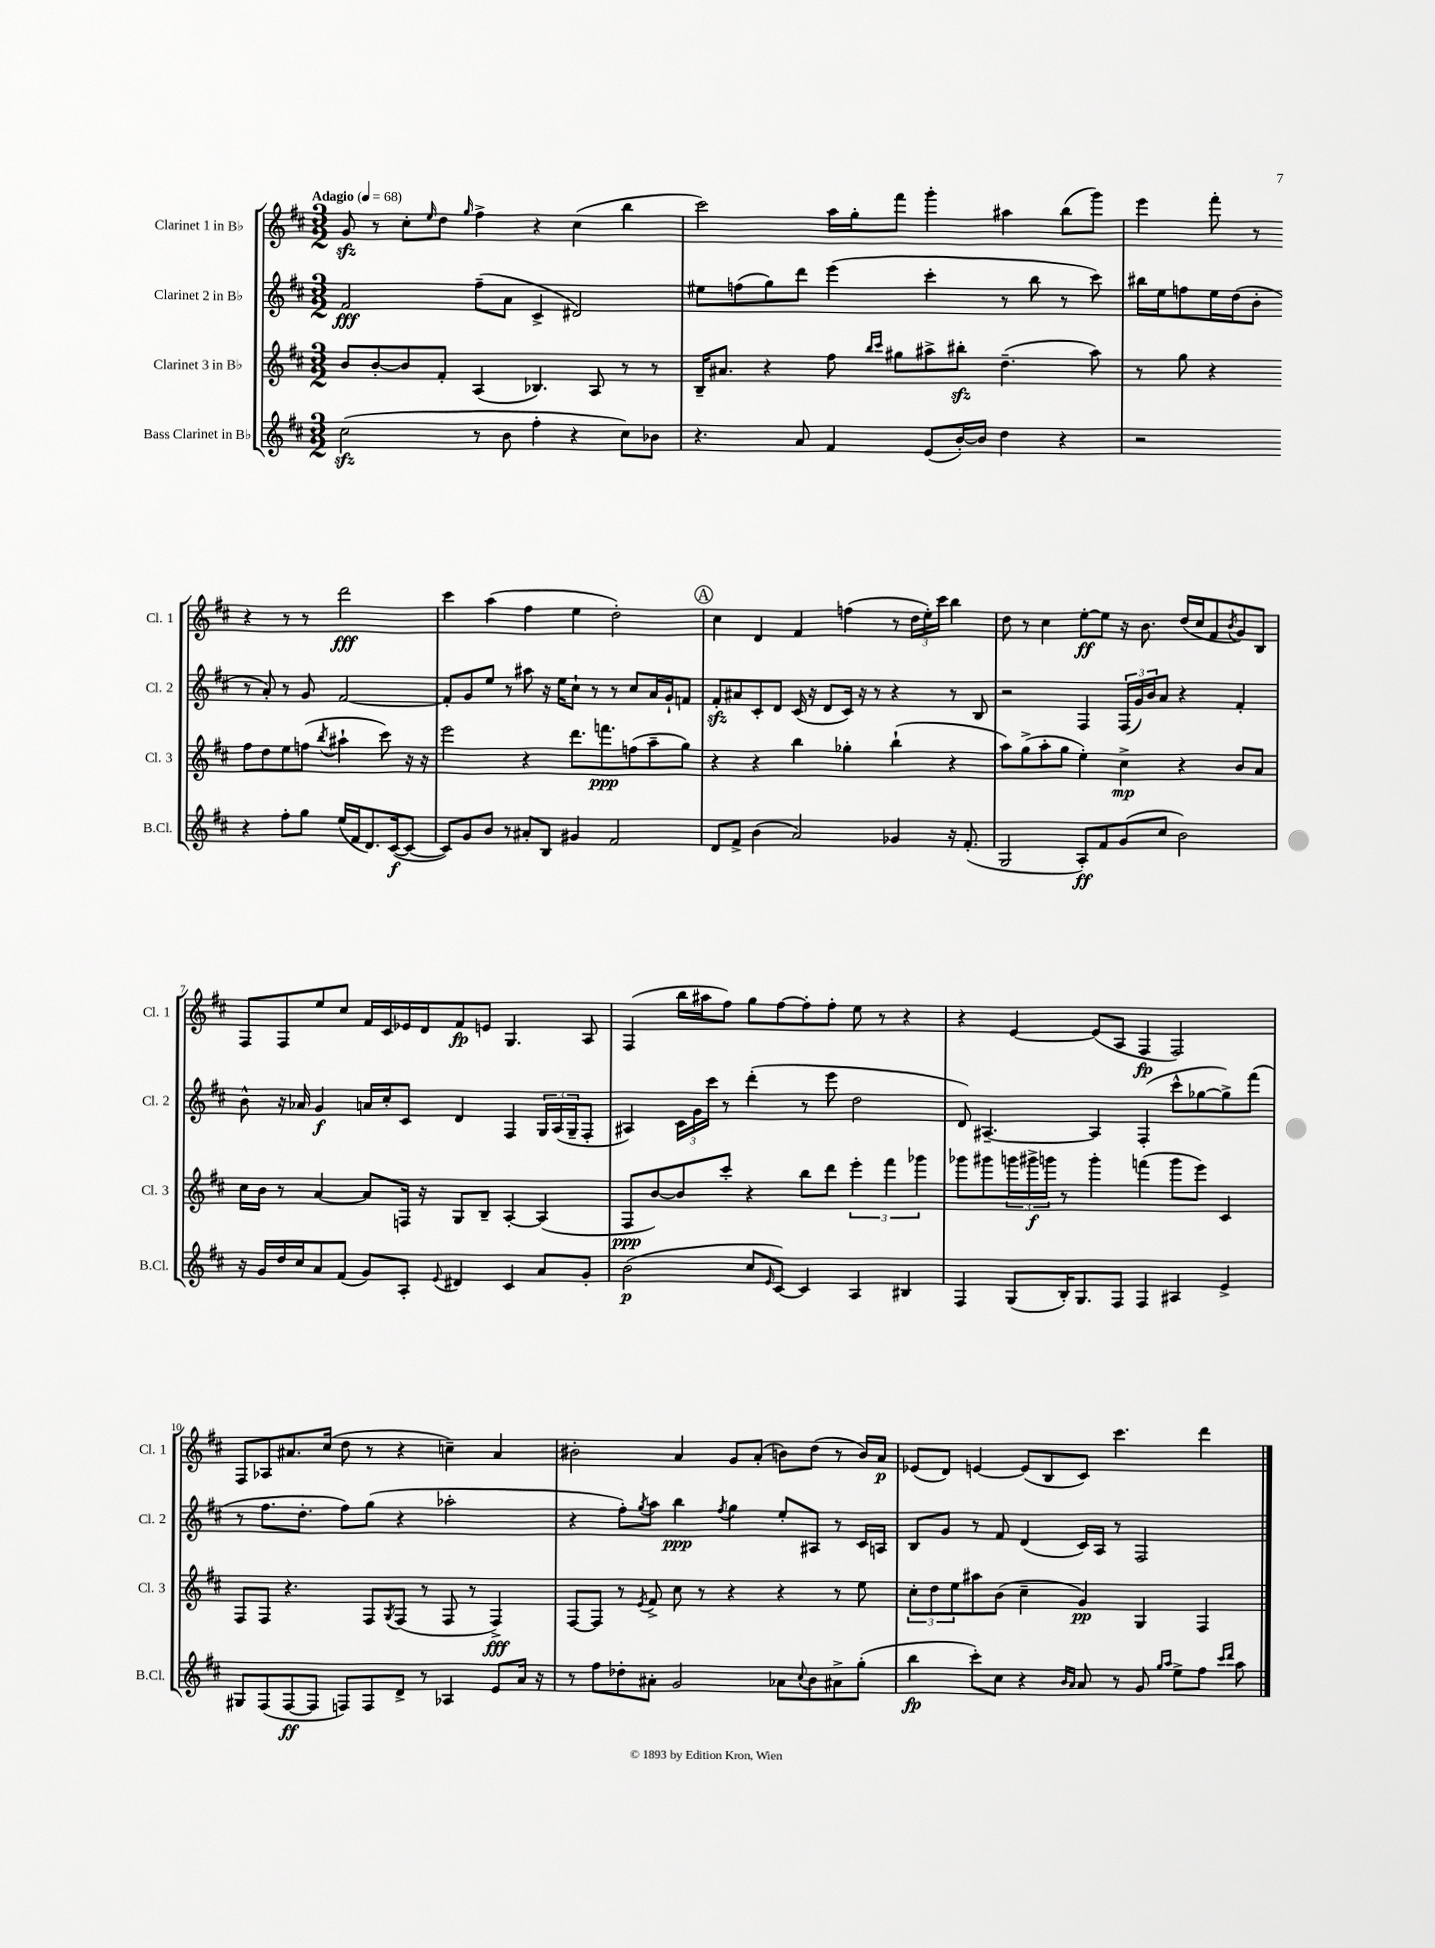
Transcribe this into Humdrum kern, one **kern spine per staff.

**kern	**dynam	**kern	**dynam	**kern	**dynam	**kern	**dynam
*part4	*part4	*part3	*part3	*part2	*part2	*part1	*part1
*staff4	*staff4	*staff3	*staff3	*staff2	*staff2	*staff1	*staff1
*I"Bass Clarinet in B♭	*	*I"Clarinet 3 in B♭	*	*I"Clarinet 2 in B♭	*	*I"Clarinet 1 in B♭	*
*I'B.Cl.	*	*I'Cl. 3	*	*I'Cl. 2	*	*I'Cl. 1	*
*clefG2	*	*clefG2	*	*clefG2	*	*clefG2	*
*k[f#c#]	*	*k[f#c#]	*	*k[f#c#]	*	*k[f#c#]	*
*M3/2	*	*M3/2	*	*M3/2	*	*M3/2	*
*MM68	*	*MM68	*	*MM68	*	*MM68	*
=1	=1	=1	=1	=1	=1	=1	=1
!	!	!	!	!	!	!LO:TX:a:B:t=Adagio	!
(2cc#zz\	.	8b/L	.	2f#/	fff	8gzz/	.
.	.	[8b'/	.	.	.	8r	.
.	.	8b/]	.	.	.	8cc#'\L	.
.	.	.	.	.	.	16qqee/	.
.	.	8f#'/J	.	.	.	8dd\J	.
.	.	.	.	.	.	16qqgg/	.
8r	.	(4A/	.	(8ff#~\L	.	4ff#^\	.
8b\	.	.	.	8a\J	.	.	.
4ff#'\	.	4.B-X/)	.	4c#^/	.	4r	.
4r	.	.	.	2d#X/)	.	(4cc#\	.
.	.	8A/	.	.	.	.	.
8cc#\L)	.	8r	.	.	.	4bb\	.
8b-X\J	.	8r	.	.	.	.	.
=2	=2	=2	=2	=2	=2	=2	=2
4.r	.	16B~/KL	.	8ee#X\L	.	2ccc#\)	.
.	.	8.a#X/J	.	.	.	.	.
.	.	.	.	(8ffn\	.	.	.
.	.	4r	.	8gg\)	.	.	.
8a/	.	.	.	8ddd\J	.	.	.
4f#/	.	8ff#\	.	(4eee\	.	16aa\LL	.
.	.	.	.	.	.	16gg'\J	.
.	.	16qqbb/LL	.	.	.	.	.
.	.	16qqccc#/JJ	.	.	.	.	.
.	.	8gg#X\L	.	.	.	8fff#\J	.
(8e/L	.	8aa#X^\	.	4ccc#'\	.	4ggg'\	.
[16b'/L)	.	8bb#Xzz'\J	.	.	.	.	.
16b/JJ]	.	.	.	.	.	.	.
4dd\	.	(4.dd~\	.	8r	.	4aa#X\	.
.	.	.	.	8bb\	.	.	.
4r	.	.	.	8r	.	(8bb\L	.
.	.	8aa#\)	.	8ccc#\)	.	8ggg\J)	.
=3	=3	=3	=3	=3	=3	=3	=3
2r	.	8r	.	16bb#X\LL	.	4eee\	.
.	.	.	.	16ee\J	.	.	.
.	.	8gg\	.	8ffn\	.	.	.
.	.	4r	.	16ee\L	.	8fff#'\	.
.	.	.	.	(16dd\J	.	.	.
.	.	.	.	8b'\J	.	8r	.
4r	.	8ff#\L	.	8r	.	4r	.
.	.	8dd\	.	8a'/)	.	.	.
8ff#'\L	.	8ee\	.	8r	.	8r	.
8gg\J	.	(8ffn\J	.	8g/	.	8r	.
.	.	8qbb/	.	.	.	.	.
(16ee/LL	.	4aa#X`\	.	[2f#/	.	2ddd\	fff
16f#/J	.	.	.	.	.	.	.
8.d/)	.	.	.	.	.	.	.
.	.	8ccc#\)	.	.	.	.	.
([16c#/k	f	.	.	.	.	.	.
8c#/J_	.	16r	.	.	.	.	.
.	.	16r	.	.	.	.	.
!!LO:LB:g=z
=4	=4	=4	=4	=4	=4	=4	=4
8c#/L])	.	2eee\	.	8f#'/L]	.	4ccc#\	.
8g/	.	.	.	8g/	.	.	.
8b/J	.	.	.	8ee/J	.	(4aa\	.
8r	.	.	.	8r	.	.	.
8a#X'/L	.	4r	.	8aa#X\	.	4ff#\	.
8B/J	.	.	.	16r	.	.	.
.	.	.	.	16ee\KL	.	.	.
4g#X/	.	8.ddd\L	.	8cc#`\J	.	4ee\	.
.	.	.	.	8r	.	.	.
.	.	8.fffn\	ppp	.	.	.	.
2f#/	.	.	.	8r	.	2dd'\)	.
.	.	(8ffn\	.	8cc#/L	.	.	.
.	.	8aa~\	.	16a/L	.	.	.
.	.	.	.	16g`/J	.	.	.
.	.	8gg\J)	.	8fn/J	.	.	.
!!LO:REH:place=s1:t=A
=5	=5	=5	=5	=5	=5	=5	=5
8d/L	.	4r	.	8f#zz'/L	.	4cc#\	.
8f#^/J	.	.	.	8a#X/	.	.	.
(4b\	.	4r	.	8c#'/	.	4d/	.
.	.	.	.	8d/J	.	.	.
2a/)	.	4bb\	.	(16c#/	.	4f#/	.
.	.	.	.	16r	.	.	.
.	.	.	.	8d/L	.	.	.
.	.	4gg-X'\	.	16c#/Jk)	.	(4ffn\	.
.	.	.	.	16r	.	.	.
.	.	.	.	8r	.	.	.
4g-X/	.	(4bb`\	.	4r	.	8r	.
.	.	.	.	.	.	24dd\LL	.
.	.	.	.	.	.	24ee'\)	.
.	.	.	.	.	.	24ccc#\JJ	.
16r	.	4r	.	8r	.	4bb\	.
(8.f#'/	.	.	.	.	.	.	.
.	.	.	.	8B/	.	.	.
=6	=6	=6	=6	=6	=6	=6	=6
2G/	.	8aa\L)	.	2r	.	8dd\	.
.	.	(8gg^\	.	.	.	8r	.
.	.	8aa'\	.	.	.	4cc#\	.
.	.	8gg\J	.	.	.	.	.
8A'/L)	ff	4ee'\)	.	4F#/	.	[8ee'\L	ff
8f#/	.	.	.	.	.	8ee\J]	.
(8g/	.	4cc#^\	mp	(24F#/LL	.	16r	.
.	.	.	.	24g/)	.	.	.
.	.	.	.	.	.	8.b\	.
.	.	.	.	24b/J	.	.	.
8cc#/J	.	.	.	8a/J	.	.	.
2b\)	.	4r	.	4r	.	(16dd/LL	.
.	.	.	.	.	.	16cc#/J	.
.	.	.	.	.	.	8f#/	.
.	.	.	.	.	.	8qb/	.
.	.	8b/L	.	4f#'/	.	8g/)	.
.	.	8a/J	.	.	.	8B/J	.
!!LO:LB:g=z
=7	=7	=7	=7	=7	=7	=7	=7
16r	.	16cc#\LL	.	8b^^\	.	8F#/L	.
16g/LL	.	16b\JJ	.	.	.	.	.
16dd/	.	8r	.	16r	.	8F#/	.
16cc#/J	.	.	.	16a-X/	.	.	.
8a/	.	[4a/	.	4g/	f	8ee/	.
(8f#/J	.	.	.	.	.	8cc#/J	.
8g/L)	.	8a/L]	.	16an/LL	.	16f#/LL	.
.	.	.	.	16cc#'/J	.	16c#/	.
8A'/J	.	16Fn/Jk	.	8c#/J	.	16e-X/	.
.	.	16r	.	.	.	16d/J	.
8qqe/	.	.	.	.	.	.	.
4d#X/	.	8G/L	.	4d/	.	8f#/	fp
.	.	8B~/J	.	.	.	8en/J	.
4c#/	.	[4A'/	.	4F#/	.	4.G/	.
8a/L	.	(4A/]	.	24G/LL	.	.	.
.	.	.	.	(24A/	.	.	.
.	.	.	.	24G~/J	.	.	.
8g'/J	.	.	.	8F#'/J	.	8A/	.
=8	=8	=8	=8	=8	=8	=8	=8
(2b\	p	8F#/L	ppp	4A#X/)	.	(4F#/	.
.	.	[8b/)	.	.	.	.	.
.	.	8b/]	.	24c#\LL	.	16bb\LL	.
.	.	.	.	24g\	.	.	.
.	.	.	.	.	.	16aa#X\J	.
.	.	.	.	24ccc#\JJ	.	.	.
.	.	8ccc#'/J	.	8r	.	8ff#\J)	.
8cc#/L	.	4r	.	(4ddd'\	.	8gg\L	.
16qqe/	.	.	.	.	.	.	.
[8c#/J)	.	.	.	.	.	[8ff#\	.
4c#/]	.	8bb\L	.	8r	.	8ff#'\]	.
.	.	8ddd\J	.	8eee\	.	8ff#'\J	.
4A/	.	6eee'\	.	2dd\	.	8ee\	.
.	.	.	.	.	.	8r	.
.	.	6fff#\	.	.	.	.	.
4B#X/	.	.	.	.	.	4r	.
.	.	6ggg-X\	.	.	.	.	.
=9	=9	=9	=9	=9	=9	=9	=9
4F#/	.	8ggg-X\L	.	8d/)	.	4r	.
.	.	8ggg#X\	.	[4.A#X~/	.	.	.
(8G/L	.	24gggn\L	.	.	.	[4e/	.
.	.	24ggg#X^\	f	.	.	.	.
.	.	24gggn\JJ	.	.	.	.	.
16B'/K)	.	8r	.	.	.	.	.
8.G/	.	.	.	.	.	.	.
.	.	4ggg'\	.	4A#/]	.	(8e/L]	.
8F#/J	.	.	.	.	.	8A/J	.
4F#/	.	(4fffn\	.	(4F#'/	.	4F#/	fp
4A#X/	.	8ggg\L	.	8ccc#^^\L	.	2F#/)	.
.	.	8eee\J)	.	[8gg-X\	.	.	.
4e^/	.	4c#/	.	8gg-^\])	.	.	.
.	.	.	.	(8fff#\J	.	.	.
!!LO:LB:g=z
=10	=10	=10	=10	=10	=10	=10	=10
8G#X/L	.	8F#/L	.	8r	.	8F#/L	.
(8F#/	.	8F#/J	.	8.ff#\L	.	8A-X/	.
[8F#/	ff	4.r	.	.	.	8.a#X/	.
.	.	.	.	8.dd'\J	.	.	.
8F#/J]	.	.	.	.	.	.	.
.	.	.	.	.	.	(16cc#/Jk	.
8Fn/L)	.	.	.	8ff#\L)	.	8dd\	.
8F/	.	8F#/L	.	(8gg\J	.	8r	.
.	.	8qG/	.	.	.	.	.
8d^/J	.	(8F#/J	.	4r	.	4r	.
8r	.	8r	.	.	.	.	.
4A-X/	.	8F#/	.	2aa-X'\	.	4ccn~\)	.
.	.	8r	.	.	.	.	.
8e/L	.	4F#^/)	fff	.	.	4a#/	.
16a/Jk	.	.	.	.	.	.	.
16r	.	.	.	.	.	.	.
=11	=11	=11	=11	=11	=11	=11	=11
8r	.	[8F#/L	.	4r	.	2b#X'\	.
8ff#\L	.	8F#/J]	.	.	.	.	.
8dd-X'\	.	8r	.	8ff#'\L)	.	.	.
.	.	8qe/	.	8qgg/	.	.	.
8a#X'\J	.	8f#^/	.	8aa\J	.	.	.
2g/	.	8cc#\	.	4bb\	ppp	4a/	.
.	.	8r	.	.	.	.	.
.	.	.	.	8qff#/	.	.	.
.	.	4r	.	4gg\	.	8g/L	.
.	.	.	.	.	.	(8a'/J	.
8a-X\L	.	4r	.	8ee'/L	.	8bn\L)	.
8qqcc#/	.	.	.	.	.	.	.
8b\	.	.	.	8A#X/J	.	(8dd\J	.
8a#X^\	.	8r	.	8r	.	8r	.
(8gg'\J	.	8ee\	.	16c#/LL	.	16b/LL)	.
.	.	.	.	16An/JJ	.	16a/JJ	p
=12	=12	=12	=12	=12	=12	=12	=12
4bb\	fp	12cc#'\L	.	8B/L	.	(8e-X/L	.
.	.	12dd\	.	.	.	.	.
.	.	.	.	8g/J	.	8d/J)	.
.	.	12ee\	.	.	.	.	.
8ccc#'\L)	.	8aa#X\	.	8r	.	[4en/	.
8cc#\J	.	(8b\J	.	8f#/	.	.	.
4r	.	4cc#~\	.	(4d/	.	(8e/L]	.
.	.	.	.	.	.	8B/	.
16qqb/LL	.	.	.	.	.	.	.
16qqa/JJ	.	.	.	.	.	.	.
8a/	.	4g/)	pp	16c#/LL)	.	8c#/J)	.
.	.	.	.	16A/JJ	.	.	.
8r	.	.	.	8r	.	4.ccc#\	.
8g/	.	4G/	.	2F#/	.	.	.
16qqgg/LL	.	.	.	.	.	.	.
16qqaa/JJ	.	.	.	.	.	.	.
8ee^\L	.	.	.	.	.	.	.
8ff#\J	.	4F#/	.	.	.	4ddd\	.
16qqccc#/LL	.	.	.	.	.	.	.
16qqddd/JJ	.	.	.	.	.	.	.
8aa\	.	.	.	.	.	.	.
==	==	==	==	==	==	==	==
*-	*-	*-	*-	*-	*-	*-	*-
